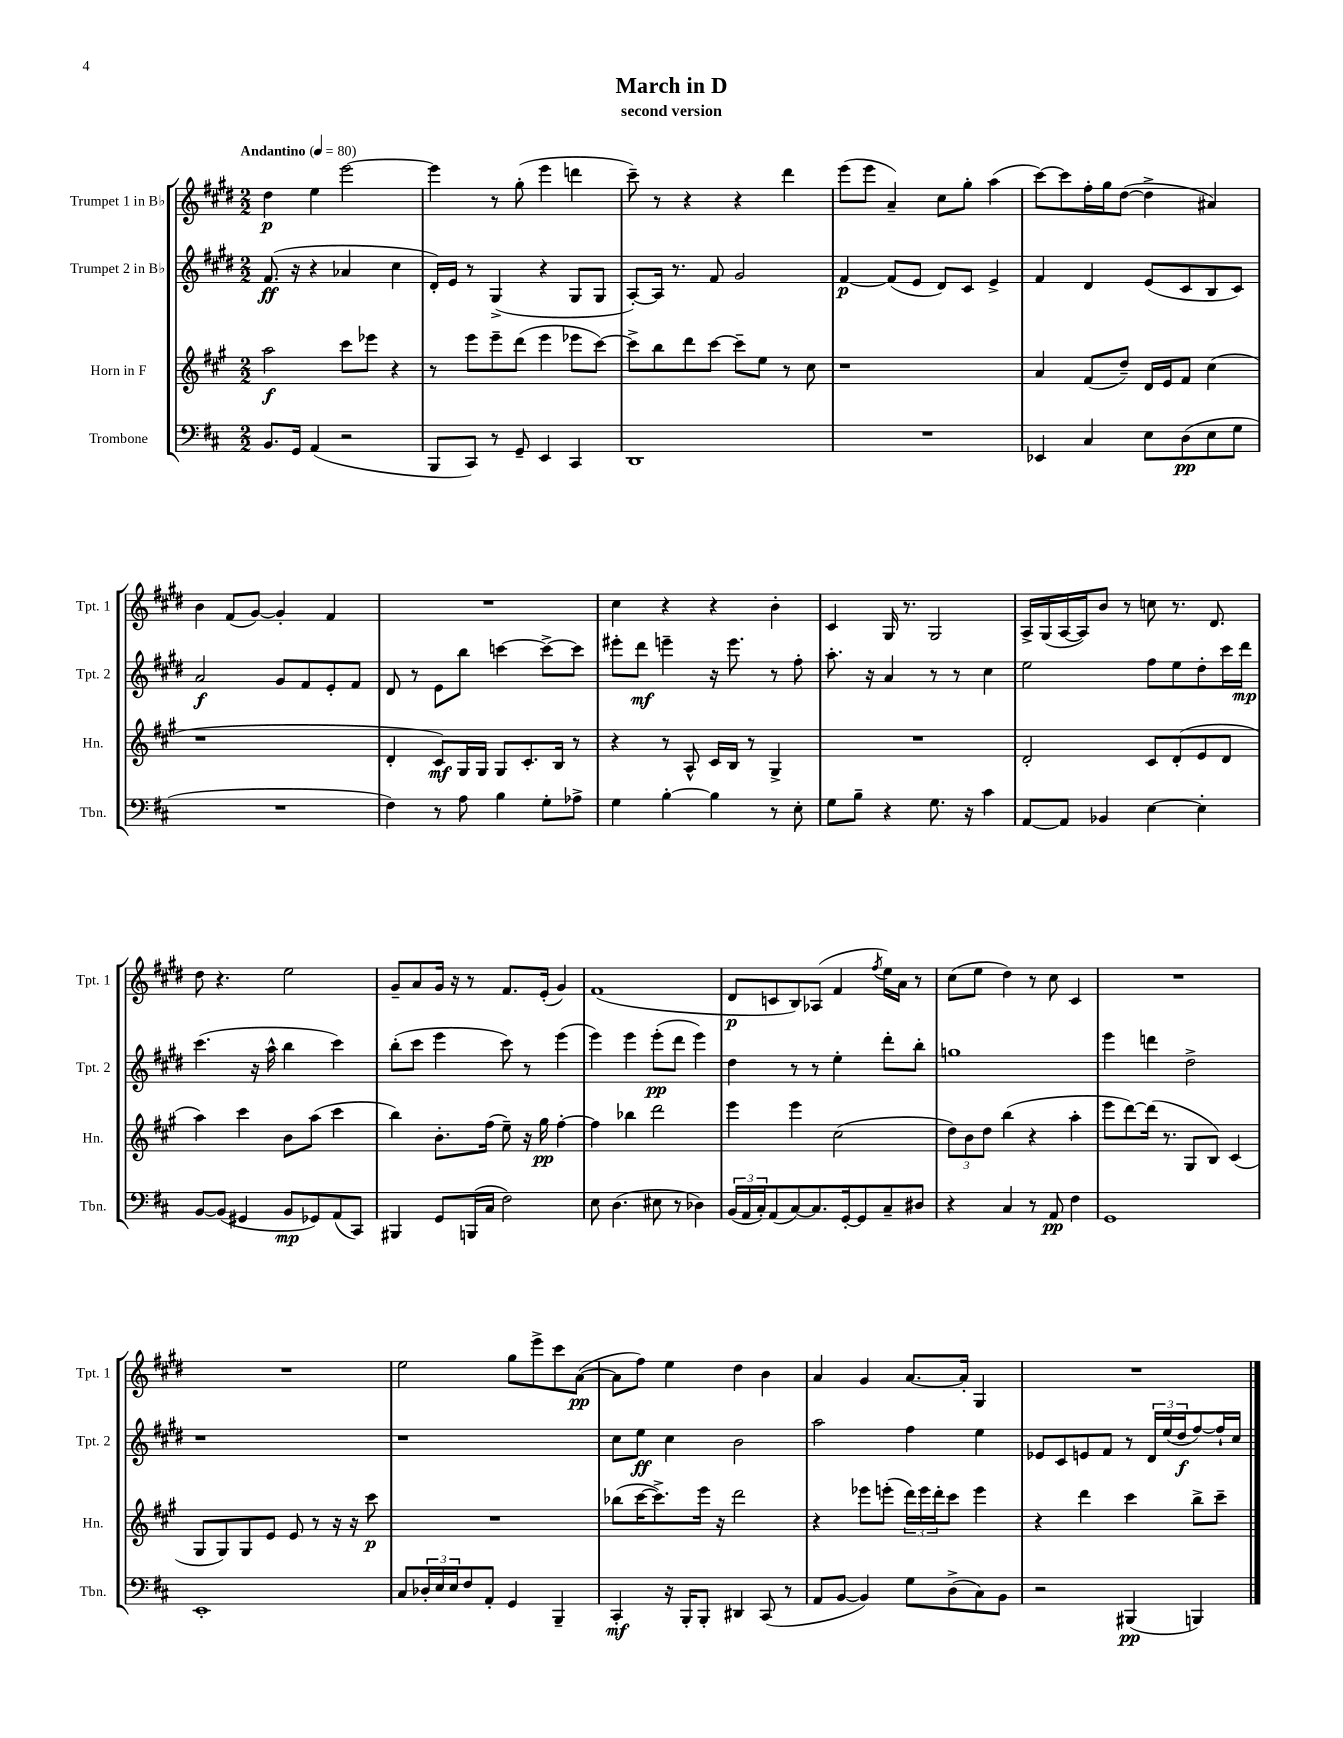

**kern	**kern	**kern	**kern
*staff4	*staff3	*staff2	*staff1
*clefF4	*clefG2	*clefG2	*clefG2
*k[f#c#]	*k[f#c#g#]	*k[f#c#g#d#]	*k[f#c#g#d#]
*M2/2	*M2/2	*M2/2	*M2/2
*MM80	*MM80	*MM80	*MM80
8.BB/L	2aa\	(8.f#/	4dd#\
16GG/Jk	.	16r	.
(4AA/	.	4r	4ee\
2r	8ccc#\L	4a-/	[2eee\
.	8eee-\J	.	.
.	4r	4cc#\	.
=	=	=	=
8BBB/L	8r	16d#'/LL)	4eee\]
.	.	16e/JJ	.
8CC#/J)	8eee\L	8r	.
8r	8eee~\	(4G#^/	8r
8GG~/	(8ddd\J	.	(8gg#'\
4EE/	4eee\	4r	4eee\
4CC#/	8eee-\L	8G#/L	4ddd\
.	[8ccc#\J)	8G#/J	.
=	=	=	=
1DD	8ccc#^\]L	[8A'/L)	8ccc#~\)
.	8bb\	16A/]Jk	8r
.	.	8.r	.
.	8ddd\	.	4r
.	[8ccc#\J	8f#/	.
.	8ccc#~\]L	2g#/	4r
.	8ee\J	.	.
.	8r	.	4ddd#\
.	8cc#\	.	.
=	=	=	=
1r	1r	[4f#/	(8eee\L
.	.	.	8eee\J
.	.	(8f#/]L	4a~/)
.	.	8e/J	.
.	.	8d#/L)	8cc#\L
.	.	8c#/J	8gg#'\J
.	.	4e^/	(4aa\
=	=	=	=
4EE-/	4a/	4f#/	[8ccc#\L)
.	.	.	8ccc#\]
4C#/	(8f#/L	4d#/	16ff#'\L
.	.	.	16gg#\J
.	8dd~/J)	.	([8dd#\J
8E\L	16d/LL	(8e/L	4dd#^\]
.	16e/J	.	.
(8D\	8f#/J	8c#/	.
8E\	(4cc#\	8B/	4a#/)
8G\J	.	8c#/J)	.
=	=	=	=
1r	1r	2a/	4b\
.	.	.	(8f#/L
.	.	.	[8g#/J)
.	.	8g#/L	4g#'/]
.	.	8f#/	.
.	.	8e'/	4f#/
.	.	8f#/J	.
=	=	=	=
4F#\)	4d'/	8d#/	1r
.	.	8r	.
8r	8c#/L)	8e\L	.
8A\	16G#/L	8bb\J	.
.	16G#/JJ	.	.
4B\	8G#/L	[4ccc\	.
.	8.c#'/	.	.
8G'\L	.	8ccc^\_L	.
.	16B/Jk	.	.
8A-^\J	8r	8ccc\]J	.
=	=	=	=
4G\	4r	8eee#'\L	4cc#\
.	.	8ddd#\J	.
[4B'\	8r	4eee~\	4r
.	8A^^/	.	.
4B\]	16c#/LL	16r	4r
.	16B/JJ	8.eee\	.
.	8r	.	.
8r	4G#^/	8r	4b'\
8E'\	.	8ff#'\	.
=	=	=	=
8G\L	1r	8.aa'\	4c#/
8B~\J	.	.	.
.	.	16r	.
4r	.	4a/	16G#/
.	.	.	8.r
8.G\	.	8r	2G#/
.	.	8r	.
16r	.	.	.
4c#\	.	4cc#\	.
=	=	=	=
[8AA/L	2d'/	2ee\	16A^/LL
.	.	.	(16G#/
8AA/]J	.	.	[16A/
.	.	.	16A/]J)
4BB-/	.	.	8b/J
.	.	.	8r
[4E\	8c#/L	8ff#\L	8cc\
.	(8d'/	8ee\	8.r
4E'\]	8e/	8dd#'\	.
.	.	.	8.d#/
.	8d/J	16ccc#\L	.
.	.	16ddd#\JJ	.
=	=	=	=
[8BB/L	4aa\)	(4.ccc#\	8dd#\
(8BB/]J	.	.	4.r
4GG#/	4ccc#\	.	.
.	.	16r	.
.	.	16aa^^\	.
8BB/L	8b\L	4bb\	2ee\
8GG-/)	(8aa\J	.	.
(8AA/	4ccc#\	4ccc#\)	.
8CC#/J)	.	.	.
=	=	=	=
4BBB#/	4bb\)	(8bb'\L	8g#~/L
.	.	8ccc#\J	8a/
8GG/L	8.b'\L	4eee\	16g#/Jk
.	.	.	16r
(16BBB/L	.	.	8r
16C#/JJ	(16ff#\Jk	.	.
2F#\)	8ee~\)	8ccc#\)	8.f#/L
.	16r	8r	.
.	16gg#\	.	(16e'/Jk
.	[4ff#'\	(4eee\	4g#/)
=	=	=	=
8E\	4ff#\]	4eee\)	(1f#
(4.D\	.	.	.
.	4bb-\	4eee\	.
8E#\	2ddd\	(8eee'\L	.
8r	.	8ddd#\J	.
4D-\)	.	4eee\)	.
=	=	=	=
(24BB/LL	4eee\	4dd#\	8d#/L
24AA/	.	.	.
24C#'/J)	.	.	.
(8AA/	.	.	8c/
[8C#/)	4eee\	8r	8B/)
8.C#/]	.	8r	(8A-/J
.	(2cc#\	4ee'\	4f#/
[16GG'/k	.	.	.
8GG/]	.	.	.
.	.	.	8qff#/
8C#~/	.	8ddd#'\L	16ee\LL)
.	.	.	16a\JJ
8D#/J	.	8bb'\J	8r
=	=	=	=
4r	12dd\L)	1gg	(8cc#\L
.	12b\	.	.
.	.	.	8ee\J
.	12dd\J	.	.
4C#/	(4bb\	.	4dd#\)
8r	4r	.	8r
8AA/	.	.	8cc#\
4F#\	4aa'\	.	4c#/
=	=	=	=
1GG	8eee\L	4eee\	1r
.	[8ddd\)	.	.
.	(16ddd\]Jk	4ddd\	.
.	8.r	.	.
.	8G#/L	2dd#^\	.
.	8B/J)	.	.
.	(4c#/	.	.
=	=	=	=
1EE'	8G#/L	1r	1r
.	8G#/)	.	.
.	8G#/	.	.
.	8e/J	.	.
.	8e/	.	.
.	8r	.	.
.	16r	.	.
.	16r	.	.
.	8ccc#\	.	.
=	=	=	=
8C#/L	1r	1r	2ee\
24D-'/L	.	.	.
24E/	.	.	.
24E/J	.	.	.
8F#/	.	.	.
8AA'/J	.	.	.
4GG/	.	.	8gg#\L
.	.	.	8eee^\
4BBB~/	.	.	8ccc#\
.	.	.	([8a\J
=	=	=	=
4CC#'/	(8bb-\L	8cc#\L	8a\]L
.	[16ccc#\K	8ee\J	8ff#\J)
.	8.ccc#^\])	.	.
16r	.	4cc#\	4ee\
16BBB'/LK	.	.	.
8BBB'/J	16eee\Jk	.	.
.	16r	.	.
4DD#/	2ddd\	2b\	4dd#\
(8CC#/	.	.	4b\
8r	.	.	.
=	=	=	=
8AA/L	4r	2aa\	4a/
[8BB/J	.	.	.
4BB/])	8eee-\L	.	4g#/
.	(8eee'\J	.	.
8G\L	24ddd\LL)	4ff#\	[8.a/L
.	24eee\	.	.
.	24ddd'\J	.	.
(8D^\	8ccc#\J	.	.
.	.	.	16a'/]Jk
8C#\)	4eee\	4ee\	4G#/
8BB\J	.	.	.
=	=	=	=
2r	4r	8e-/L	1r
.	.	8c#/	.
.	4ddd\	8e/	.
.	.	8f#/J	.
(4BBB#/	4ccc#\	8r	.
.	.	24d#/LL	.
.	.	(24ee/	.
.	.	24dd#/J	.
4BBB/)	8bb^\L	[8ff#/)	.
.	8ccc#~\J	16ff#`/]L	.
.	.	16cc#/JJ	.
==	==	==	==
*-	*-	*-	*-
